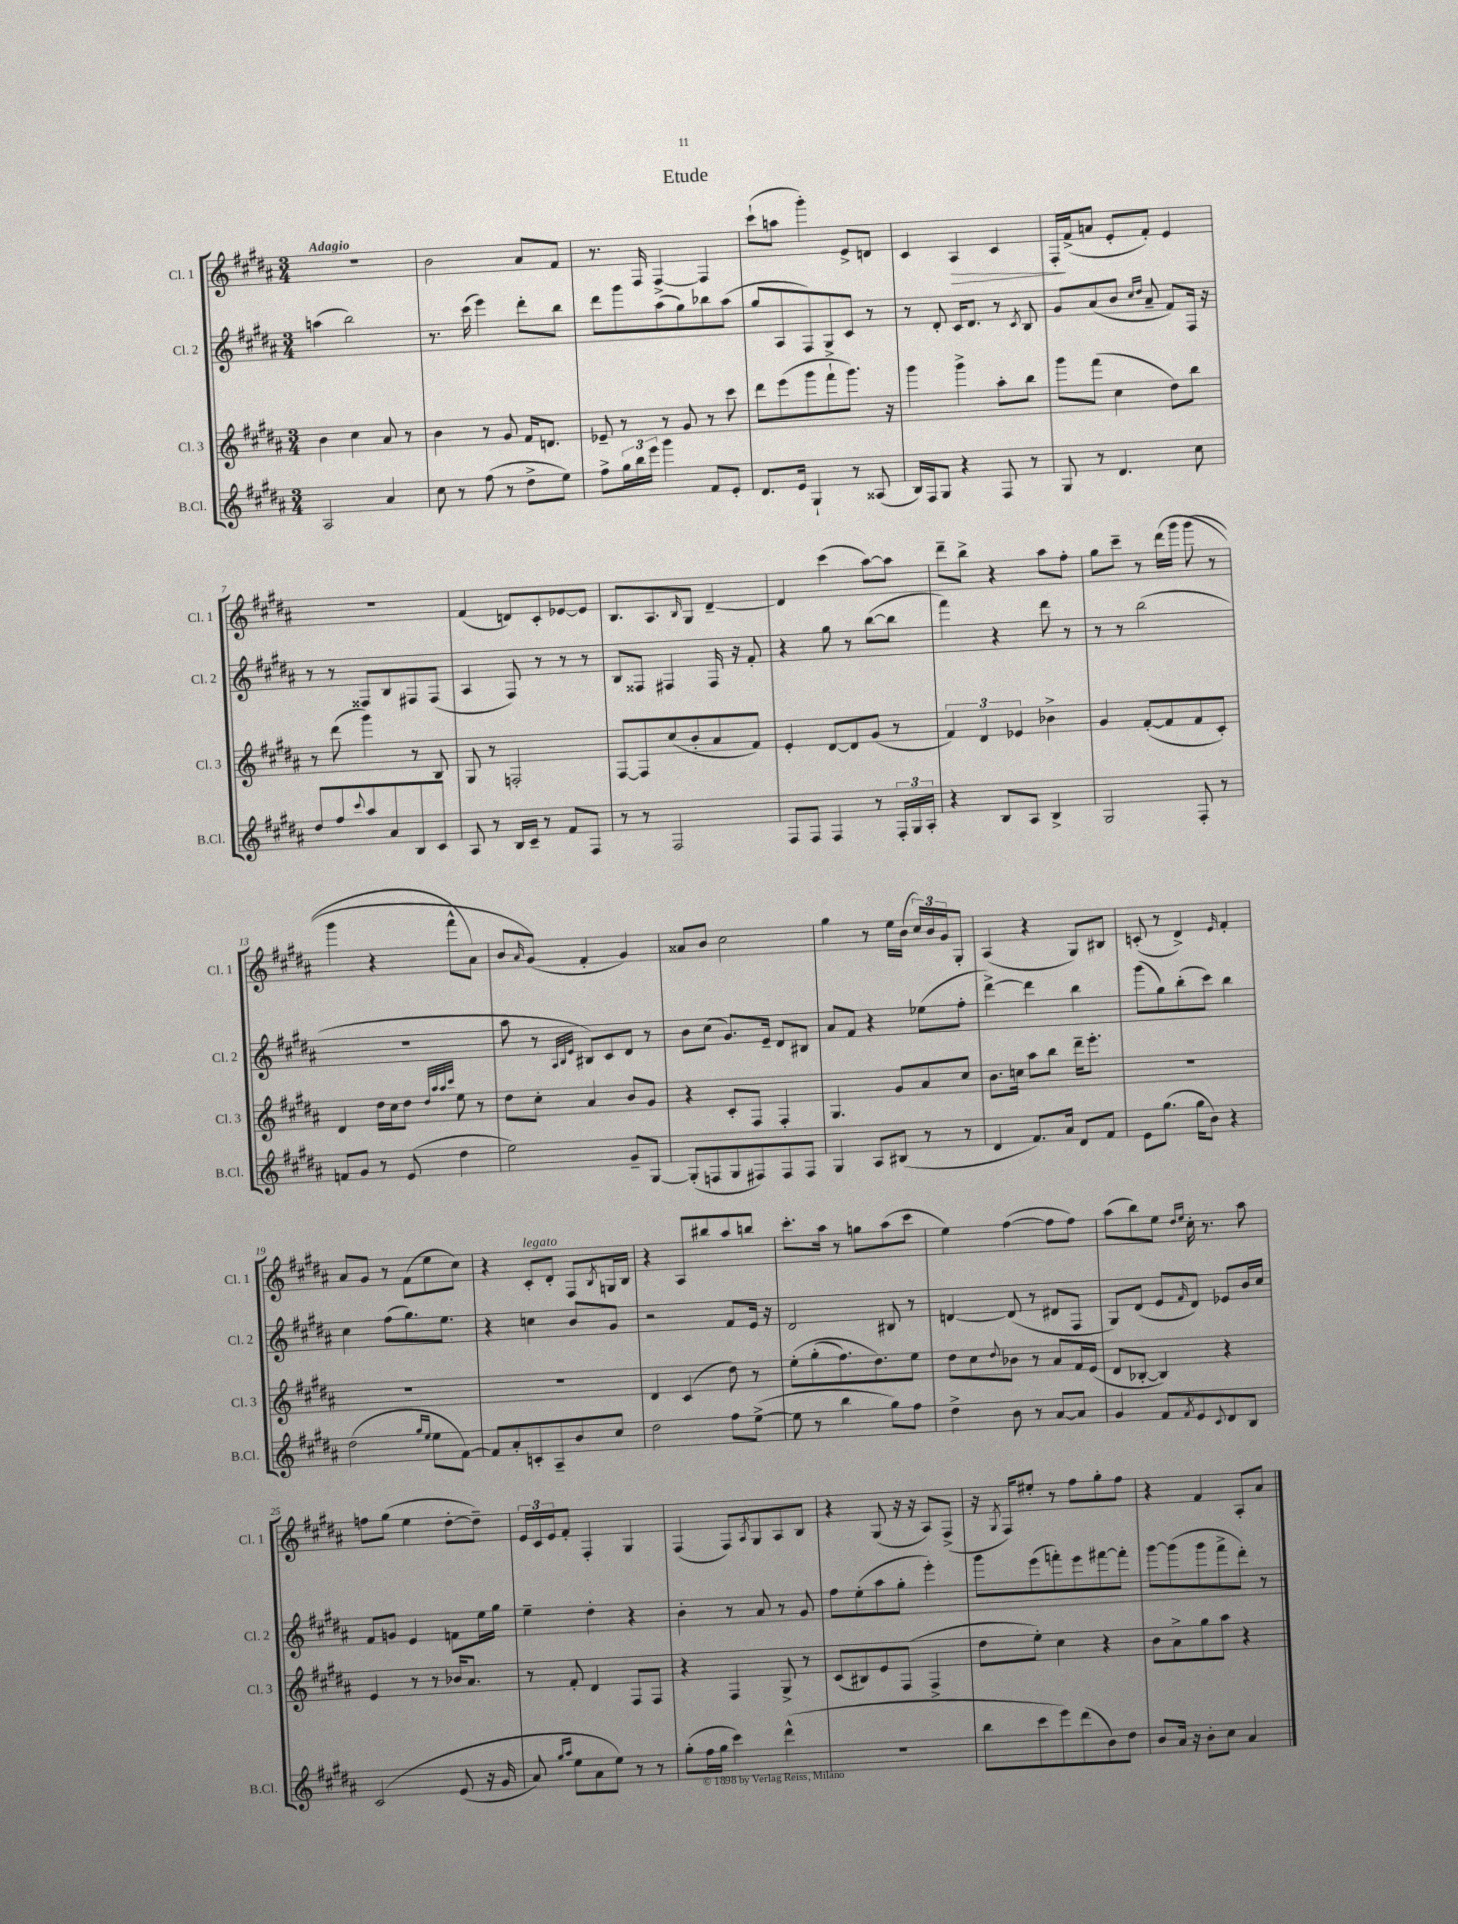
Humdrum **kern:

**kern	**kern	**kern	**kern	**dynam
*part4	*part3	*part2	*part1	*part1
*staff4	*staff3	*staff2	*staff1	*staff1
*I"B.Cl.	*I"Cl. 3	*I"Cl. 2	*I"Cl. 1	*
*I'B.Cl.	*I'Cl. 3	*I'Cl. 2	*I'Cl. 1	*
*clefG2	*clefG2	*clefG2	*clefG2	*
*k[f#c#g#d#a#]	*k[f#c#g#d#a#]	*k[f#c#g#d#a#]	*k[f#c#g#d#a#]	*
*M3/4	*M3/4	*M3/4	*M3/4	*
=1	=1	=1	=1	=1
!	!	!	!LO:TX:a:B:t=Adagio	!
2A#/	4b\	(4aan\	2.r	.
.	4cc#\	2bb\)	.	.
4a#/	8a#/	.	.	.
.	8r	.	.	.
=2	=2	=2	=2	=2
8cc#\	4b\	8.r	2b\	.
8r	.	.	.	.
.	.	(16ccc#\	.	.
(8ff#\	8r	4eee\)	.	.
8r	8g#/	.	.	.
8dd#^\L	16f#/KL	8ddd#'\L	8a#/L	.
.	8.dn/J	.	.	.
8ee\J)	.	8bb\J	8f#/J	.
=3	=3	=3	=3	=3
8ff#^\L	8e-X~/	8ddd#\L	8.r	.
24gg#\L	8r	8ggg#\	.	.
24bb\	.	.	.	.
.	.	.	16F#/	.
24eee\JJ	.	.	.	.
4ggg#\	8r	(8aa#\	[4F#^/	.
.	8g#/	8gg#\)	.	.
8f#/L	8r	8bb-X\	4F#/]	.
8e'/J	8ccc#\	(8aa#\J	.	.
=4	=4	=4	=4	=4
8.d#/L	8ddd#\L	8gg#/L	(8ccc#`\L	.
.	(8eee\	8A#/	8aan\J	.
16e/Jk	.	.	.	.
4G#`/	8ggg#\	8F#/)	4ggg#'\)	.
.	8fff#`\	8G#^/	.	.
8r	8.ggg#\J)	8c#/J	8e^/L	.
(8A##X/	.	8r	8dn/J	.
.	16r	.	.	.
=5	=5	=5	=5	=5
16B/LL)	4ggg#\	8r	4c#/	.
16F#/J	.	.	.	.
8G#/J	.	8d#'/	.	.
!	!	!	!	!LO:HP:b
4r	4ggg#^\	16c#/KL	4A#/	>
.	.	8.d#/J	.	.
8F#/	8aa#'\L	8r	4c#/	.
.	.	8qc#/	.	.
8r	8bb\J	8B/	.	.
=6	=6	=6	=6	=6
8G#/	8ggg#\L	8g#/L	16F#'/LL	.
.	.	.	(16f#^/J	]
8r	(8fff#\J	(8a#/	8an/J	.
4.d#/	4cc#\	8b/J	8e'/L	.
.	.	16qqcc#/LL	.	.
.	.	16qqdd#/JJ	.	.
.	.	8a#~/	8f#'/J)	.
.	8dd#\L)	8f#/L)	4e/	.
8cc#\	8bb\J	16F#/Jk	.	.
.	.	16r	.	.
!!LO:LB:g=z
=7	=7	=7	=7	=7
8dd#/L	8r	8r	2.r	.
8ff#/	(8ddd#\	8r	.	.
8qqccc#/	.	.	.	.
8aa#/	4ggg#\)	8F##X/L	.	.
8a#/	.	8B/	.	.
8B/	8r	8F#X/	.	.
8c#/J	8B/	(8F#/J	.	.
=8	=8	=8	=8	=8
8A#/	8G#/	4A#/	(4f#/	.
8r	8r	.	.	.
16B/LL	2Fn'/	8F#/)	8dn/L)	.
16c#~/JJ	.	.	.	.
8r	.	8r	8c#'/	.
8f#/L	.	8r	[8e-X/	.
8F#/J	.	8r	8e-/J]	.
=9	=9	=9	=9	=9
8r	[8F#/L	8B/L	8.B/L	.
8r	8F#/]	8F##X/J	.	.
.	.	.	8.A#/	.
2F#/	(8cc#/	4F#X/	.	.
.	.	.	16qqB/	.
.	8b'/	.	8G#/J	.
.	8a#/	16F#/	[4d#~/	.
.	.	16r	.	.
.	8f#/J)	8f#'/	.	.
=10	=10	=10	=10	=10
8F#/L	4e'/	4r	4d#/]	.
8F#/J	.	.	.	.
4F#/	[8d#/L	8gg#\	(4ccc#\	.
.	8d#/]	8r	.	.
8r	(8g#/J	([8bb\L	[8aa#\L)	.
24F#'/LL	8r	8bb\J]	8aa#\J]	.
24G#/	.	.	.	.
24A#'/JJ	.	.	.	.
=11	=11	=11	=11	=11
4r	6f#/)	4fff#\)	8ddd#~\L	.
.	.	.	8bb^\J	.
.	6d#/	.	.	.
8B/L	.	4r	4r	.
.	6e-X/	.	.	.
8A#/J	.	.	.	.
4B^/	4b-X^\	8ddd#\	8aa#\L	.
.	.	8r	8ff#'\J	.
=12	=12	=12	=12	=12
2G#/	4g#/	8r	8gg#\L	.
.	.	8r	8ccc#~\J	.
.	([8f#'/L	(2bb\	8r	.
.	8f#/]	.	(16ddd#\LL	.
.	.	.	16ggg#\JJ	.
8F#'/	8f#/	.	(8ggg#\	.
8r	8c#'/J)	.	8r	.
!!LO:LB:g=z
=13	=13	=13	=13	=13
8fn/L	4d#/	2.r	4ggg#\	.
8g#/J	.	.	.	.
8r	16dd#\LL	.	4r	.
.	16cc#\J	.	.	.
(8e/	8dd#\J	.	.	.
.	32qqdd#/LLL	.	.	.
.	32qqaa#/	.	.	.
.	32qqaa#/	.	.	.
.	32qqccc#/JJJ	.	.	.
4dd#\	8ee\	.	8fff#^^\L	.
.	8r	.	8a#\J)	.
=14	=14	=14	=14	=14
2ee\)	8dd#\L	8aa#\	8b/L	.
.	.	.	16qqa#/	.
.	8cc#'\J	8r	(8g#/J)	.
.	.	32qqA#/LLL	.	.
.	.	32qqB/	.	.
.	.	32qqe/JJJ	.	.
.	4a#/	8B#X/L)	4f#'/	.
.	.	8c#/	.	.
8g#~/L	8b/L	8d#/J	4g#/)	.
[8G#/J	8g#/J	8r	.	.
=15	=15	=15	=15	=15
(8G#'/L]	4r	8b\L	8a##X/L	.
8Fn/	.	(8cc#\J	8b/J	.
8G#/	8c#'/L	8.g#/L)	2cc#\	.
8F#X/)	8F#/J	.	.	.
.	.	16e~/Jk	.	.
8F#/	4F#'/	8d#/L	.	.
8F#/J	.	8B#X/J	.	.
=16	=16	=16	=16	=16
4G#/	4.G#/	8a#/L	4gg#\	.
.	.	8f#/J	.	.
8A#/L	.	4r	8r	.
(8B#X/J	8g#/L	.	16ee\LL	.
.	.	.	(16b\JJ	.
8r	8a#/	(8ee-X\L	24cc#/LL)	.
.	.	.	24b/	.
.	.	.	24g#/J	.
8r	8cc#/J	8ff#'\J	8G#'/J	.
=17	=17	=17	=17	=17
4d#/	8.b\L	[4ddd#^\)	(4A#/	.
.	16ccn\Jk	.	.	.
8.f#/L)	8aa#\L	4ddd#\]	4r	.
.	8bb\J	.	.	.
16a#/Jk	.	.	.	.
8d#/L	16ddd#~\KL	4bb\	8G#/L)	.
.	8.eee'\J	.	.	.
8f#/J	.	.	8B#X/J	.
=18	=18	=18	=18	=18
8e\L	2.r	(8ggg#\L	(8cn'/	.
(8.gg#\J	.	8gg#\)	8r	.
.	.	(8bb'\	4d#^/)	.
16gg#\KL	.	.	.	.
8b\J)	.	8ccc#\J)	.	.
.	.	.	16qqe/	.
4r	.	4bb\	4f#'/	.
!!LO:LB:g=z
=19	=19	=19	=19	=19
(2dd#\	2.r	4cc#\	8a#/L	.
.	.	.	8g#/J	.
.	.	(8ff#\L	8r	.
.	.	8.gg#\)	(8f#\L	.
16qqgg#/LL	.	.	.	.
16qqee/JJ	.	.	.	.
8ee\L	.	.	8ee\	.
.	.	8.ee\J	.	.
[8f#\J)	.	.	8cc#\J)	.
=20	=20	=20	=20	=20
8f#/L]	2.r	4r	4r	.
8a#'/	.	.	.	.
!	!	!	!LO:TX:a:i:t=legato	!
8cn'/	.	4ccn\	8c#'/L	.
8A#~/	.	.	8d#'/J	.
8b/	.	8b/L	8F#/L	.
.	.	.	8qB/	.
8cc#/J	.	8g#/J	16Gn/L	.
.	.	.	16B/JJ	.
=21	=21	=21	=21	=21
2dd#\	4d#/	2r	4r	.
.	(4c#/	.	8A#/L	.
.	.	.	8bb#X/	.
8ff#\L	8dd#\)	8f#/L	8aa#/	.
([8ee^\J	8r	16e/Jk	8bbn/J	.
.	.	16r	.	.
=22	=22	=22	=22	=22
8ee\]	(8ee'\L	2d#/	8.ccc#'\L	.
8r	(8gg#'\	.	.	.
.	.	.	16aa#\Jk	.
4bb\	8.ff#\)	.	8r	.
.	.	.	8ggn\L	.
.	8.dd#\)	.	.	.
8gg#\L)	.	8B#X/	(8aa#\	.
8ff#\J	8ee\J	8r	8ccc#\J	.
=23	=23	=23	=23	=23
4dd#^\	8dd#\L	[4dn/	4ee\)	.
.	8cc#\	.	.	.
.	8qqdd#/	.	.	.
8b\	8b-X\J	(8d/]	([4ff#\	.
8r	8r	8r	.	.
[8a#/L	8a#/L	8d#X/L	8ff#\L]	.
8a#/J]	16f#/L	8F#/J	8ff#\J)	.
.	(16e/JJ	.	.	.
=24	=24	=24	=24	=24
4g#/	8d#/L	8G#/L)	(8aa#\L	.
.	[8B-X'/J	(8d#/J	8bb\)	.
8f#/L	4B-/])	8e/L	8ee\J	.
.	.	.	16qqdd#/LL	.
8qf#/	.	16qqf#/	16qqee/JJ	.
8e/	.	8d#/J)	16cc#'\	.
.	.	.	8.r	.
8qqc#/	.	.	.	.
8d#/	4r	8e-X/L	.	.
8B/J	.	16b/L	8aa#\	.
.	.	16cc#/JJ	.	.
!!LO:LB:g=z
=25	=25	=25	=25	=25
(2c#/	4e/	8f#/L	8ffn\L	.
.	.	8gn/J	(8gg#\J	.
.	8r	4e/	4ee\	.
.	8r	.	.	.
(8e/	16b-X/KL	8fn\L	[8dd#'\L	.
.	8.a#/J	.	.	.
16r	.	16ee\L	8dd#~\J])	.
16g#/	.	16gg#\JJ	.	.
=26	=26	=26	=26	=26
8a#/)	8r	4ee~\	24e/LL	.
.	.	.	24c#/	.
.	.	.	24e/J	.
16qqgg#/LL	.	.	.	.
16qqaa#/JJ	.	.	.	.
8ee\L	8f#'/	.	8f#'/J	.
8a#\	4d#/	4dd#'\	4F#'/	.
8ee\J)	.	.	.	.
8r	8F#/L	4r	4G#/	.
8r	8F#/J	.	.	.
=27	=27	=27	=27	=27
(8gg#'\L	4r	4b'\	(4F#/	.
16ff#\L	.	.	.	.
16gg#\JJ	.	.	.	.
4ccc#\)	4F#/	8r	8F#/L)	.
.	.	.	8qA#/	.
.	.	8a#/	8G#/	.
(4ddd#^^\	8G#^/	8r	8A#/	.
.	8r	8g#/	8B/J	.
=28	=28	=28	=28	=28
2.r	(8c#/L	8ff#\L	4r	.
.	8B#X/)	(8ee'\	.	.
.	8e/	8aa#\	(8G#/	.
.	(8F#/J	8gg#'\J	16r	.
.	.	.	16r	.
.	4F#^/	4eee'\)	8A#/L)	.
.	.	.	(8F#^/J	.
=29	=29	=29	=29	=29
8bb\L	8dd#\L	8ggg#\L	16r	.
.	.	.	8qG#/	.
.	.	.	16F#/KL)	.
8ccc#\	8ee'\J)	(8eee\	8ee#X'/J	.
8eee\)	4cc#\	8fffn'\)	8r	.
(8ddd#\	.	8eee\	8ff#\L	.
8b\)	4r	[8fff#X\	8gg#'\	.
8dd#\J	.	8fff#'\J]	8ff#\J	.
=30	=30	=30	=30	=30
8b/L	8b\L	[8ggg#\L	4r	.
16a#/Jk	8a#^\	(8ggg#\]	.	.
16r	.	.	.	.
8b'\L	8gg#\	8ggg#\	4f#/	.
8cc#\J	8aa#\J	8fff#^\	.	.
4a#/	4r	8ddd#'\J)	8A#'/L	.
.	.	8r	8a#/J	.
==	==	==	==	==
*-	*-	*-	*-	*-
